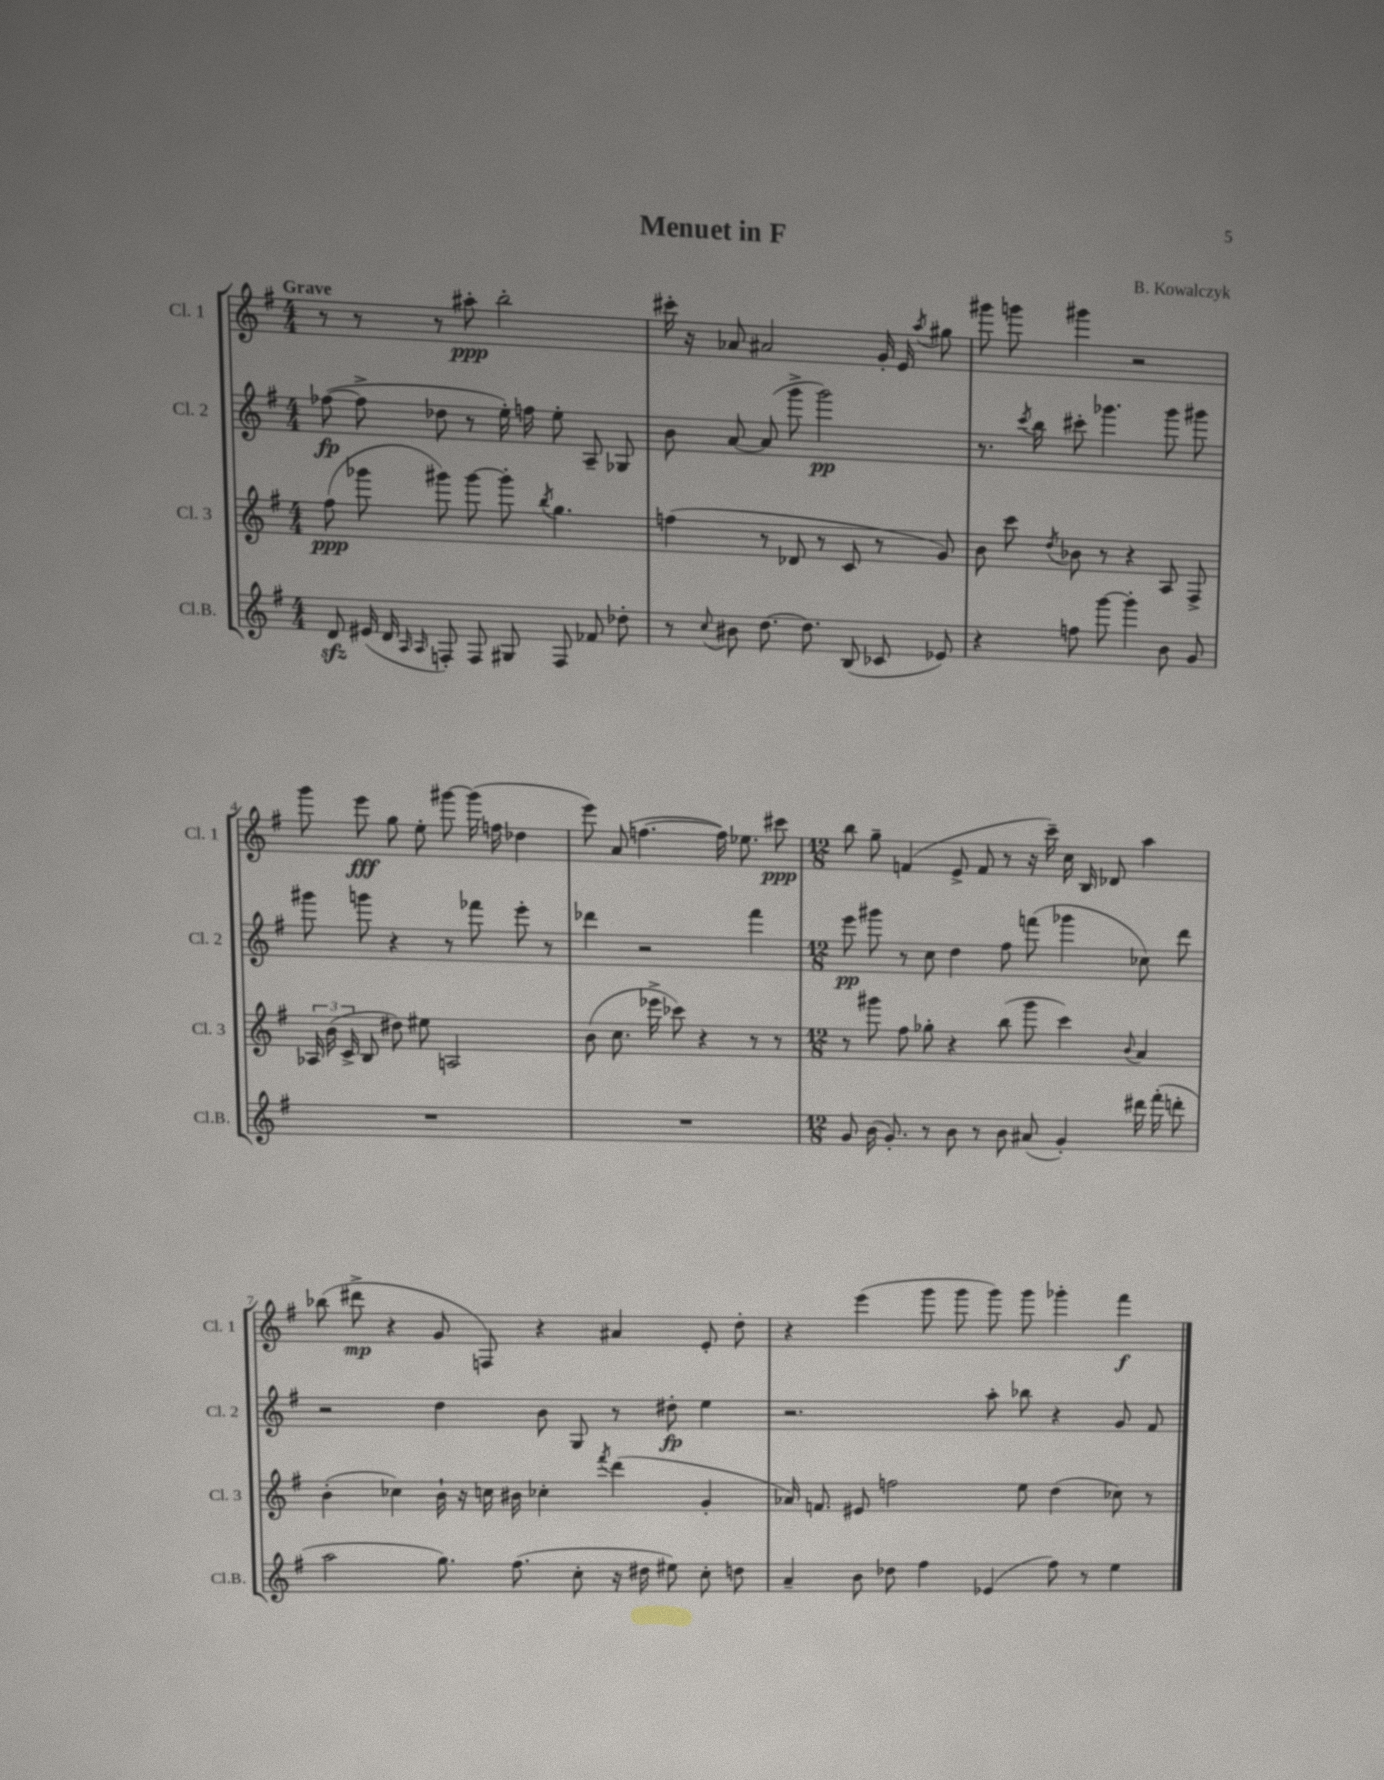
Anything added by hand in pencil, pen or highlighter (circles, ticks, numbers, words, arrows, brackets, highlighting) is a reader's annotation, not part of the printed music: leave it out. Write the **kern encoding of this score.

**kern	**kern	**kern	**kern
*staff4	*staff3	*staff2	*staff1
*clefG2	*clefG2	*clefG2	*clefG2
*k[f#]	*k[f#]	*k[f#]	*k[f#]
*M4/4	*M4/4	*M4/4	*M4/4
8d	(8ff#	([8ff-	8r
(16e#	8ggg-	8ff-^]	8r
16d	.	.	.
16qqA	.	.	.
16qqA	.	.	.
8F')	8ggg#)	8dd-	8r
8F	[8ggg#	8r	8aa#'
8G#	8ggg#']	16ee')	2bb'
.	.	16ff	.
.	8qbb	.	.
8F	4.gg	8ee'	.
8f-	.	8A~	.
8dd-'	.	8G-	.
=	=	=	=
8r	(4ff	8b	16ccc#'
.	.	.	16r
8qqcc	.	.	.
8b#	.	[8a	8a-
[8.dd	8r	(8a]	2a#
.	8d-	8ggg^	.
8.dd]	.	.	.
.	8r	2ggg)	.
(8B	8c	.	.
8c-	8r	.	16g'
.	.	.	16e
.	.	.	8qaa
8e-)	8g)	.	8gg#
=	=	=	=
4r	8b	8.r	8ggg#
.	8ccc	.	8ggg
.	.	8qccc	.
.	.	16bb	.
.	8qdd	.	.
8ff	8b-	8ccc#'	4ggg#
[8ggg	8r	4.ggg-	.
4ggg']	4r	.	2r
8b	8A	8ggg-	.
8g	8F#^	8ggg#	.
=	=	=	=
1r	24A-	8ggg#	8ggg
.	(24b	.	.
.	24c^	.	.
.	8B	8ggg	8eee
.	8dd#)	4r	8gg
.	8ee#	.	8ee'
.	2A	8r	[8ggg#
.	.	8fff-	(16ggg#]
.	.	.	16ff
.	.	8eee'	4dd-
.	.	8r	.
=	=	=	=
1r	(8b	4ddd-	8eee)
.	8.cc	.	(8a
.	.	2r	[4.ff
.	16eee-^	.	.
.	8ccc-)	.	.
.	4r	.	.
.	.	.	16ff])
.	.	.	8.ee-
.	8r	4fff#	.
.	8r	.	8ccc#
=	=	=	=
*M12/8	*M12/8	*M12/8	*M12/8
8g	8r	8eee	8bb
(16b	8ggg#	8ggg#	8gg~
8.g')	.	.	.
.	8ff#	8r	(4f
8r	8gg-'	8cc	.
8b	4r	4dd	8e^
8r	.	.	8f
8b	(8bb	8ff#	8r
(8a#	8ggg#	(8fff	16r
.	.	.	16ccc~)
4g')	4ccc)	4ggg-	16cc
.	.	.	16B
.	.	.	8d-
.	8qqb	.	.
16ddd#	4a	8cc-)	4aa
(16fff#'	.	.	.
8ddd'	.	8ddd	.
=	=	=	=
2aa	(4b'	2r	(8bb-
.	.	.	8ddd#^
.	4cc-)	.	4r
8.gg)	16b`	4dd	8g
.	16r	.	.
.	16cc	.	8F)
(8.ff#	16b#	.	.
.	4cc-'	8b	4r
8cc'	.	8G	.
.	8qfff#	.	.
16r	(4ddd	8r	4a#
16dd#	.	.	.
8ee#)	.	8dd#'	.
8cc'	4g'	4ee	8e'
8dd	.	.	8dd'
=	=	=	=
4a~	16a-)	2.r	4r
.	8.f	.	.
8b	8e#	.	(4eee
8dd-	2ff	.	.
4ff#	.	.	8ggg
.	.	.	8ggg
(4e-	.	8aa'	8ggg)
.	8ee	8bb-	8ggg
8ff#)	(4dd	4r	4ggg-'
8r	.	.	.
4ee	8cc-)	8g	4fff#
.	8r	8f#	.
==	==	==	==
*-	*-	*-	*-
